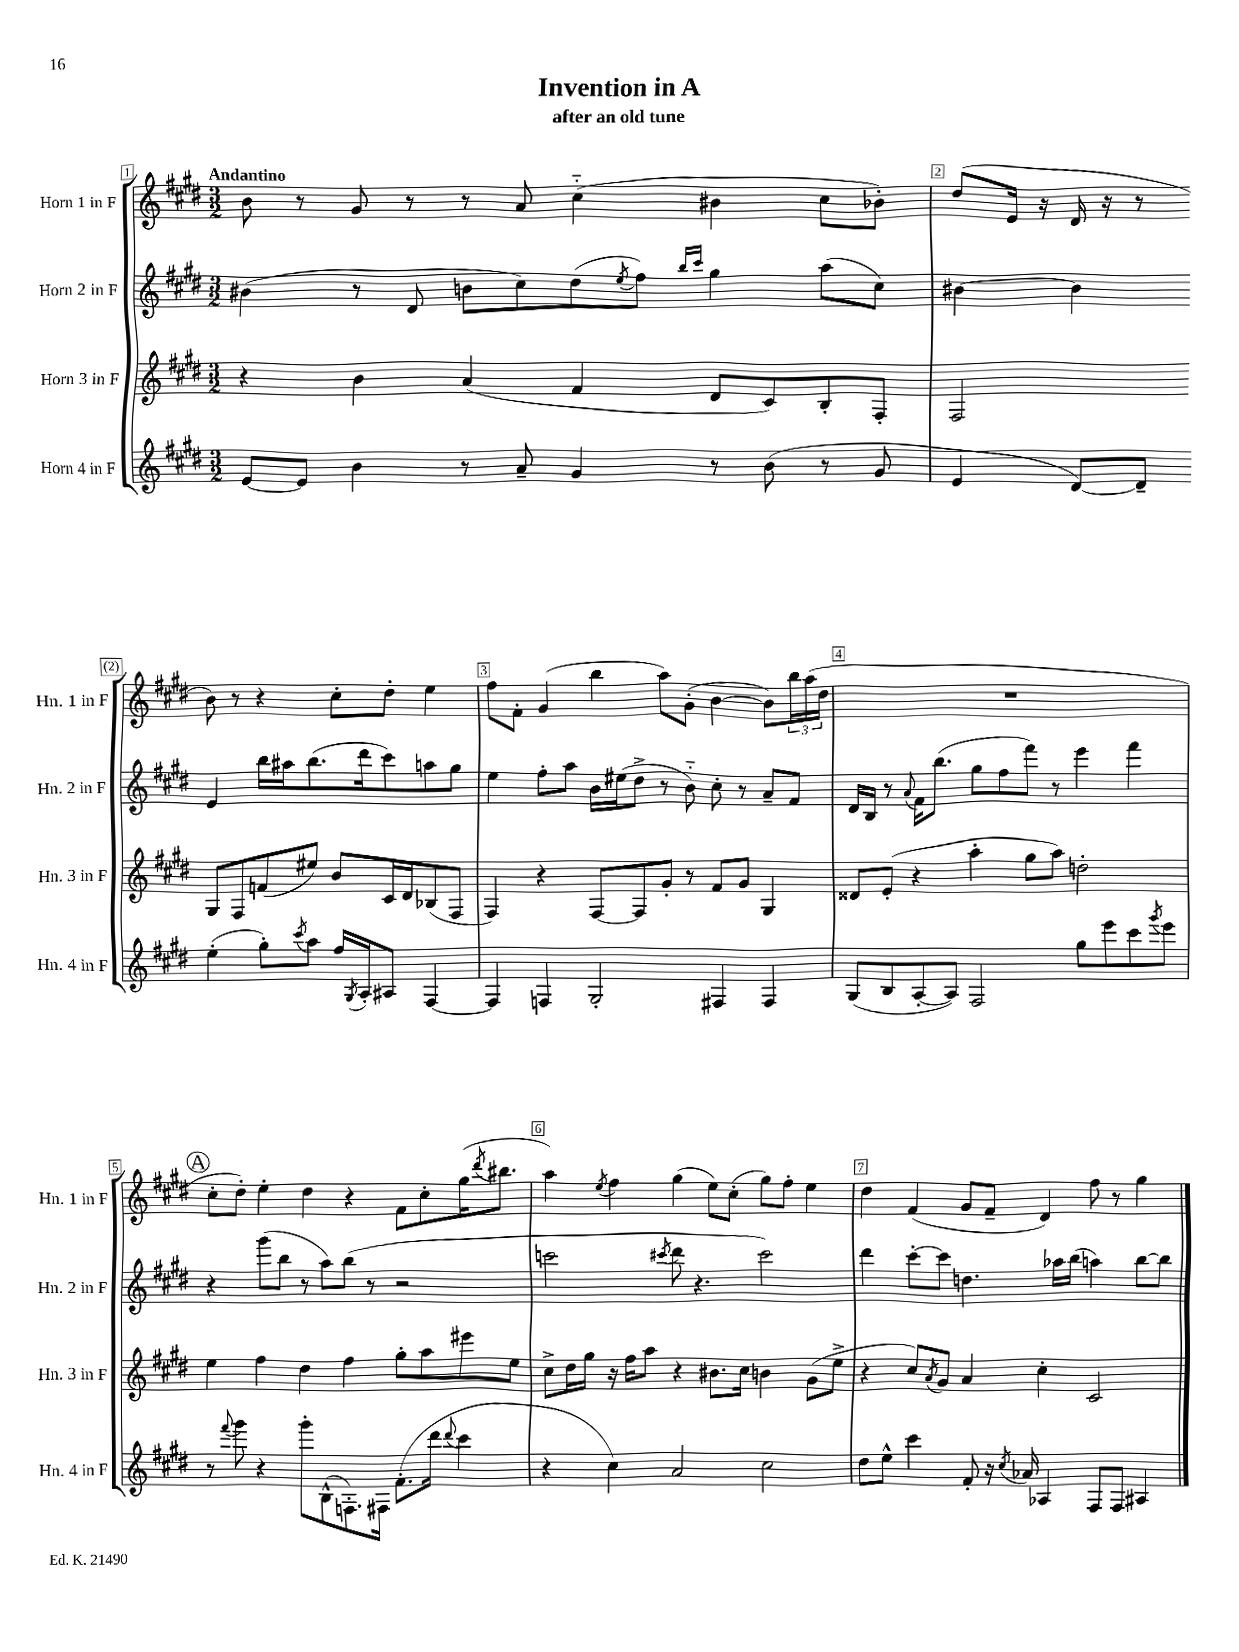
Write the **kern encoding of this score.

**kern	**kern	**kern	**kern
*staff4	*staff3	*staff2	*staff1
*clefG2	*clefG2	*clefG2	*clefG2
*k[f#c#g#d#]	*k[f#c#g#d#]	*k[f#c#g#d#]	*k[f#c#g#d#]
*M3/2	*M3/2	*M3/2	*M3/2
[8e/L	4r	(4b#\	8b\
8e/]J	.	.	8r
4b\	4b\	8r	8g#/
.	.	8d#/	8r
8r	(4a/	8b\L	8r
8a~/	.	8cc#\)	8a/
4g#/	4f#/	(8dd#\	(4cc#'~\
.	.	8qee/	.
.	.	8ff#\J)	.
.	.	16qqbb/LL	.
.	.	16qqccc#/JJ	.
8r	8d#/L	4gg#\	4b#\
(8b\	8c#/)	.	.
8r	8B'/	(8aa\L	8cc#\L
8g#/	8F#'/J	8cc#\J)	8b-'\J)
=	=	=	=
4e/	2F#/	[4b#\	(8dd#/L
.	.	.	16e/Jk
.	.	.	16r
[8d#/L)	.	4b#\]	16d#/
.	.	.	16r
8d#~/]J	.	.	8r
(4ee'\	8G#/L	4e/	8b\)
.	8F#/	.	8r
8gg#'\L)	(8f/	16bb\LL	4r
.	.	16aa#\J	.
8qccc#/	.	.	.
8aa\J	8ee#/J)	(8.bb\	.
16ff#/LL	8b/L	.	8cc#'\L
8qG#/	.	.	.
16A'/J	.	16ddd#\k	.
8A#/J	16c#/L	8ccc#\)	8dd#'\J
.	16d#/J	.	.
[4F#/	(8B-/	8aa\	4ee\
.	8F#/J	8gg#\J	.
=	=	=	=
4F#/]	4F#/)	4ee\	8ff#\L
.	.	.	8f#'\J
4F/	4r	8ff#'\L	(4g#/
.	.	8aa\J	.
2G#'/	[8F#/L	16b\LL	4bb\
.	.	(16ee#\J	.
.	8F#/]	8dd#^\J	.
.	8g#'/J	8r	8aa\L)
.	8r	8b'~\)	(8g#'\J
4F#/	8f#/L	8cc#'\	[4b\
.	8g#/J	8r	.
4F#/	4G#/	8a~/L	8b\]L)
.	.	8f#/J	24bb\L
.	.	.	(24aa\
.	.	.	24dd#\JJ
=	=	=	=
(8G#/L	8d##/L	16d#/LL	1.r
.	.	16B/JJ	.
8B/	(8e'/J	8r	.
.	.	8qqa/	.
[8A'/	4r	16f#\LK	.
.	.	(8.bb\J	.
8A/]J)	.	.	.
2F#/	4aa'\	8gg#\L	.
.	.	8ff#\	.
.	8gg#\L	8fff#\J)	.
.	8aa\J)	8r	.
8gg#\L	2dd'\	4eee\	.
8eee\	.	.	.
8ccc#\	.	4fff#\	.
8qggg#/	.	.	.
8eee\J	.	.	.
=	=	=	=
8r	4ee\	4r	8cc#'\L
8qqfff#/	.	.	.
8ggg#\	.	.	8dd#'\J)
4r	4ff#\	(8ggg#\L	4ee'\
.	.	8bb\J	.
8ggg#'\L	4dd#\	8r	4dd#\
(8B^^\	.	8aa\L)	.
8.F'\)	4ff#\	(8bb\J	4r
.	.	8r	.
16F#\Jk	.	.	.
(8.f#'\L	8gg#'\L	2r	8f#\L
.	8aa\	.	8cc#'\
16ddd#\Jk	.	.	.
8qqddd#/	.	.	.
4ccc#\	8eee#\	.	(16gg#\K
.	.	.	8qddd#/
.	.	.	8.bb#\J
.	8ee\J	.	.
=	=	=	=
4r	8cc#^\L	2ccc\	4aa\)
.	16dd#\L	.	.
.	16gg#\JJ	.	.
.	.	.	8qee/
4cc#\)	16r	.	4ff#\
.	16ff#\LK	.	.
.	8aa\J	.	.
.	.	8qccc#/	.
2a/	4r	8ddd#\	(4gg#\
.	.	4.r	.
.	8.b#\L	.	8ee\L)
.	.	.	(8cc#'\J
.	16cc#\Jk	.	.
2cc#\	4b\	2ccc#\)	8gg#\L)
.	.	.	8ff#'\J
.	(8g#\L	.	4ee\
.	8ee^\J	.	.
=	=	=	=
8dd#\L	4r	4ddd#\	4dd#\
8ee^^\J	.	.	.
4ccc#\	8cc#/L)	[8ccc#'\L	(4f#/
.	8qa/	.	.
.	8g#/J	8ccc#\]J	.
8f#'/	4a/	4.dd\	8g#/L
16r	.	.	8f#~/J
8qcc#/	.	.	.
16a-/	.	.	.
4A-/	4cc#'\	.	4d#/)
.	.	16aa-\LL	.
.	.	(16bb\JJ	.
8F#/L	2c#/	4aa\)	8ff#\
8F#/J	.	.	8r
4A#/	.	[8bb\L	4gg#\
.	.	8bb\]J	.
==	==	==	==
*-	*-	*-	*-
